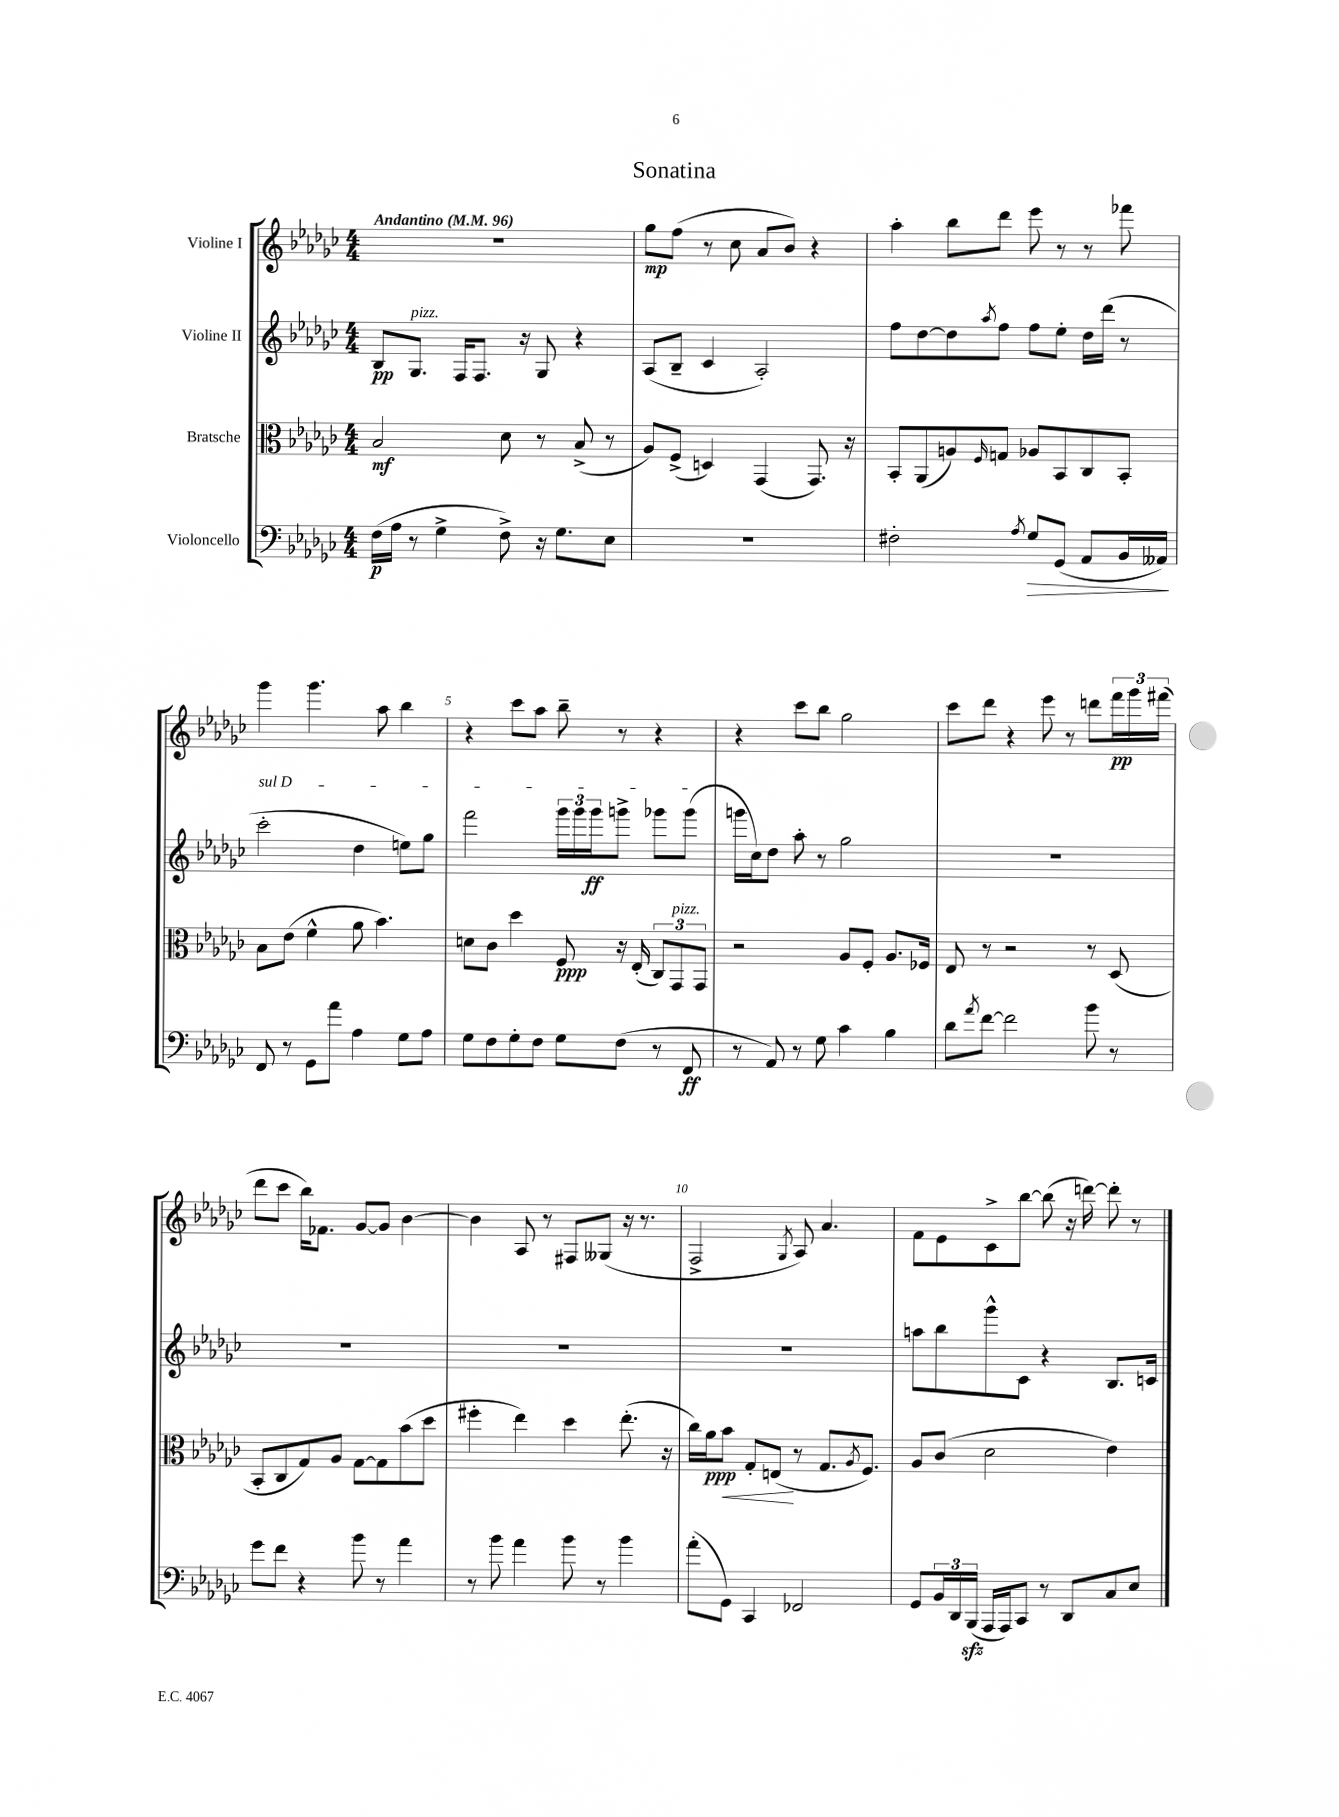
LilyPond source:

\header { title = "Sonatina" }
<<
\new StaffGroup <<
\new Staff = "s0" \with { instrumentName = "Violine I" } {
    \clef treble \key ges \major \numericTimeSignature \time 4/4 \tempo "Andantino" 4 = 96
    R1 |
    ges''8\mp f''8( r8 ces''8 aes'8 bes'8) r4 |
    aes''4-. bes''8 des'''8 ees'''8 r8 r8 fes'''8 |
    ges'''4 ges'''4. aes''8 bes''4 |
    r4 ces'''8 aes''8 bes''8-- r8 r4 |
    r4 ces'''8 bes''8 ges''2 |
    ces'''8 des'''8 r4 ees'''8 r8 d'''8 \tuplet 3/2 { f'''16\pp ges'''16 fis'''16( } |
    des'''8 ces'''8 bes''16) fes'8. ges'8~ ges'8 bes'4~ |
    bes'4 aes8 r8 fis8 geses8( r16 r8. |
    f2-> \acciaccatura { ges8 } aes8) aes'4. |
    f'8 ees'8 ces'8-> bes''8~ bes''8( r16 d'''16~) d'''8-. r8 \bar "|." |
}
\new Staff = "s1" \with { instrumentName = "Violine II" } {
    \clef treble \key ges \major \numericTimeSignature \time 4/4
    bes8\pp ges8.^\markup { \italic "pizz." } f16 f8. r16 ges8 r4 |
    aes8( bes8-- ces'4 aes2-.) |
    f''8 des''8~ des''8 \acciaccatura { aes''8 } f''8 f''8 ees''8-. des''16 des'''16( r8 |
    \once \override TextSpanner.bound-details.left.text = \markup { \italic "sul D" } ces'''2-.\startTextSpan des''4 e''8) ges''8 |
    f'''2 \tuplet 3/2 { ges'''16 ges'''16 ges'''16\ff } g'''8-> ges'''8 ges'''8\stopTextSpan( |
    g'''16 ces''16) des''8 aes''8-. r8 ges''2 |
    R1 |
    R1 |
    R1 |
    R1 |
    a''8 bes''8 ges'''8-^ ces'8 r4 bes8. c'16 \bar "|." |
}
\new Staff = "s2" \with { instrumentName = "Bratsche" } {
    \clef alto \key ges \major \numericTimeSignature \time 4/4
    bes2\mf des'8 r8 bes8->( r8 |
    aes8) f8->( d4) ges,4( ges,8.) r16 |
    bes,8-. aes,8( a8) \grace { f16 } g8 aes8 bes,8 ces8 bes,8-. |
    bes8 ees'8( f'4-^ aes'8 bes'4.) |
    d'8 ces'8 des''4 f8\ppp r16 ees16-.( \tuplet 3/2 { ces8) ges,8^\markup { \italic "pizz." } ges,8 } |
    r2 aes8 f8-. aes8. fes16 |
    ees8 r8 r2 r8 des8( |
    bes,8-. ces8 ges8) aes8 ges8~ ges8 bes'8( des''8 |
    fis''4-. ees''4) des''4 ees''8.-.( r16 |
    ces''16) aes'16\ppp bes'8\< ges8-. e8\!( r8 ges8. \acciaccatura { aes8 } f8.) |
    aes8 ces'8( des'2 ees'4) \bar "|." |
}
\new Staff = "s3" \with { instrumentName = "Violoncello" } {
    \clef bass \key ges \major \numericTimeSignature \time 4/4
    f16\p( aes16 r8 ges4-> f8->) r16 ges8. ees8 |
    R1 |
    fis2-. \acciaccatura { aes8 } ges8\> ges,8( aes,8 bes,16 aeses,16\!) |
    f,8 r8 ges,8 aes'8 aes4 ges8 aes8 |
    ges8 f8 ges8-. f8 ges8 f8( r8 f,8\ff |
    r8 aes,8) r8 ges8 ces'4 bes4 |
    des'8 \acciaccatura { aes'8 } f'8~ f'2 bes'8 r8 |
    ges'8 f'8 r4 bes'8 r8 aes'4 |
    r8 bes'8 aes'4 bes'8 r8 bes'4 |
    aes'8-.( ges,8) ces,4 fes,2 |
    ges,8 \tuplet 3/2 { bes,16 des,16 bes,,16\sfz( } aes,,16 aes,,16) ces,8 r8 des,8 ces8 ees8 \bar "|." |
}
>>
>>
\layout { \context { \Score \override BarNumber.break-visibility = ##(#f #t #t) barNumberVisibility = #(every-nth-bar-number-visible 5) } }
